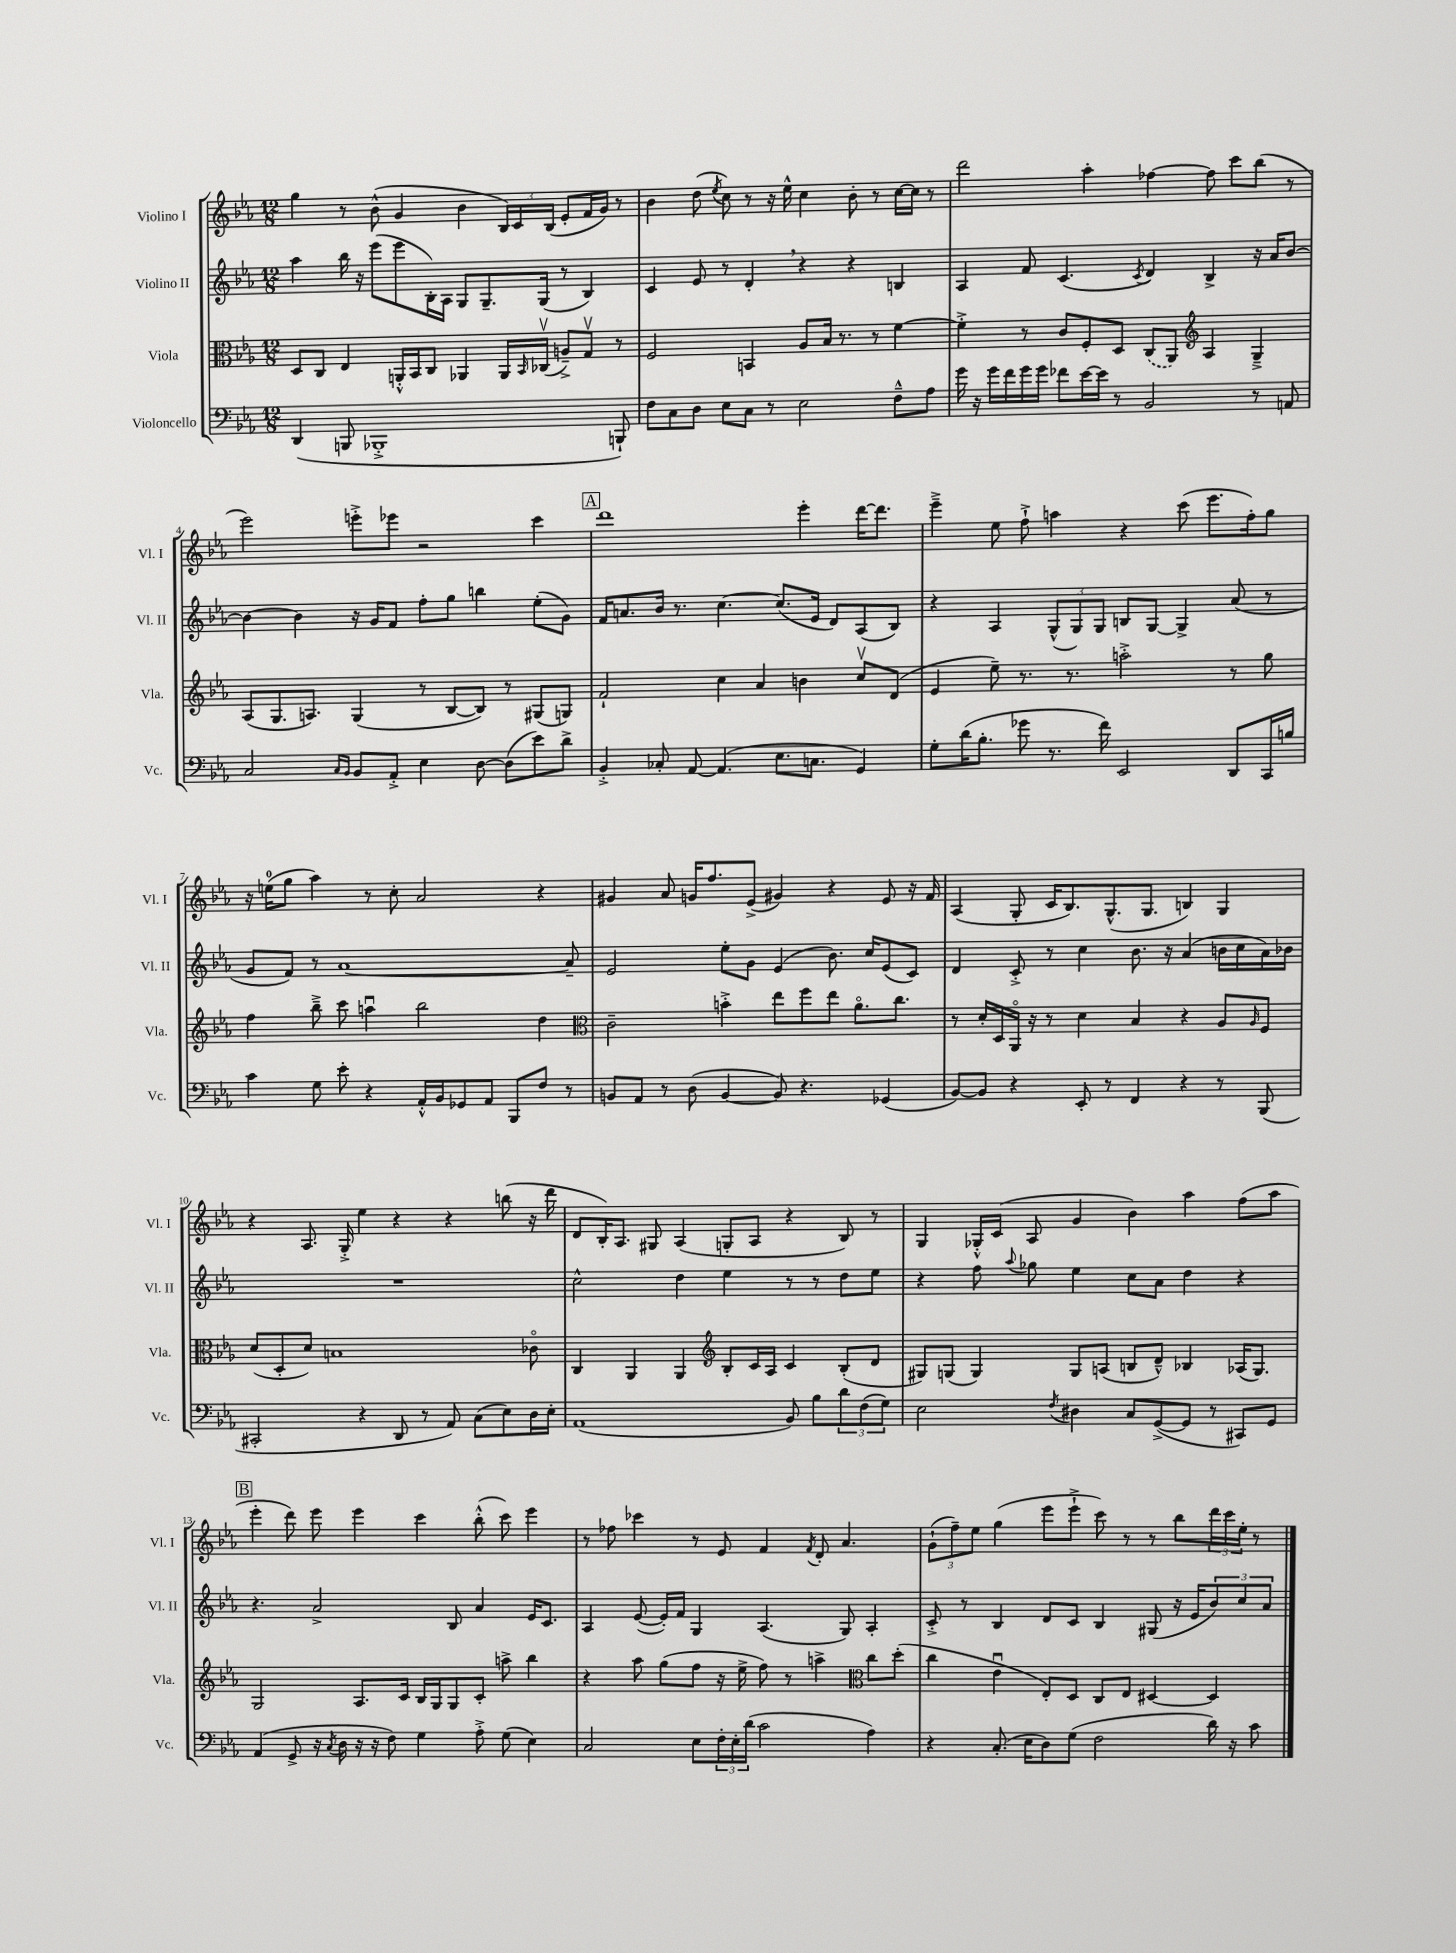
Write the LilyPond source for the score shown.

<<
\new StaffGroup <<
\new Staff = "s0" \with { instrumentName = "Violino I" shortInstrumentName = "Vl. I" } {
    \clef treble \key ees \major \numericTimeSignature \time 12/8
    g''4 r8 bes'8-^( g'4 bes'4 \tuplet 3/2 { bes16) c'16 bes16( } ees'8-. f'16 g'16) r8 |
    bes'4 d''8( \acciaccatura { ees''8 } c''8) r8 r16 ees''16-^ c''4 bes'8-. r8 c''16~ c''16 r8 |
    d'''2 aes''4-. fes''4~ fes''8 c'''8 bes''8( r8 |
    ees'''2) e'''8-.-> ees'''8 r2 c'''4 |
    \mark \markup { \box "A" } d'''1 ees'''4-. d'''16~ d'''8. |
    ees'''4---> ees''8 f''8-!-> a''4 r4 c'''8( ees'''8. f''16-.) g''8 |
    r16 e''16-0( g''8 aes''4) r8 c''8-. aes'2 r4 |
    gis'4 aes'8 g'16 f''8. ees'8->( gis'4) r4 ees'8 r16 f'16 |
    aes4( g8-. c'16 bes8.) g8.-^( g8. b4) g4 |
    r4 aes8. g16-.-> ees''4 r4 r4 b''8( r16 d'''16 |
    d'8 bes16-.) aes8. gis8 aes4( g8-. aes8 r4 bes8) r8 |
    g4 ges16-.-^ c'16( aes8 g'4 bes'4) aes''4 f''8( aes''8 |
    \mark \markup { \box "B" } ees'''4-. d'''8) ees'''8 ees'''4 c'''4 bes''8-.-^( c'''8) ees'''4 |
    r8 fes''8 ces'''4 r8 ees'8 f'4 \acciaccatura { f'8 } d'8-. aes'4. |
    \tuplet 3/2 { g'8-!( f''8--) ees''8 } g''4( ees'''8 ees'''8-!-> c'''8) r8 r8 bes''8 \tuplet 3/2 { d'''16 c'''16 ees''16-. } r8 \bar "|." |
}
\new Staff = "s1" \with { instrumentName = "Violino II" shortInstrumentName = "Vl. II" } {
    \clef treble \key ees \major \numericTimeSignature \time 12/8
    aes''4 bes''16 r16 ees'''8( ees'''8 bes16-.) aes16 g8 g8.-- g16( r8 bes4) |
    c'4 ees'8 r8 d'4-. \breathe r4 r4 b4 |
    aes4 f'8 c'4.( \acciaccatura { c'8 } d'4) bes4-> r16 aes'16 bes'8~ |
    bes'4~ bes'4 r16 g'16 f'8 f''8-. g''8 b''4 ees''8-.( g'8) |
    \mark \markup { \box "A" } f'16 a'8. bes'16 r8. c''4.~ c''8.( ees'16 d'8) aes8( bes8) |
    r4 aes4 \tuplet 3/2 { g8-^( g8) g8 } b8 g8~ g4-> aes'8( r8 |
    g'8 f'8) r8 aes'1~ aes'8-- |
    ees'2 ees''8-. g'8 ees'4( bes'8.) c''16 ees'8( c'8) |
    d'4 c'8-.-> r8 c''4 bes'8. r16 aes'4( b'16 c''16 aes'16) bes'16 |
    R1. |
    c''2-^ d''4 ees''4 r8 r8 d''8 ees''8 |
    r4 f''8 \appoggiatura { aes''8 } ges''8 ees''4 c''8 aes'8 d''4 r4 |
    \mark \markup { \box "B" } r4. aes'2-> bes8 aes'4 ees'16 c'8. |
    aes4 ees'8~( ees'16-.) f'16 g4 aes4.( g8) aes4-. |
    c'8-.-> r8 bes4 d'8 c'8 bes4 gis8( r16 ees'16 \tuplet 3/2 { bes'8) c''8 aes'8 } \bar "|." |
}
\new Staff = "s2" \with { instrumentName = "Viola" shortInstrumentName = "Vla." } {
    \clef alto \key ees \major \numericTimeSignature \time 12/8
    d8 c8 ees4 a,16-.-^ bes,16 c8 aes,4 aes,16 \grace { bes,16 } ces16\upbow( a8--->) g8\upbow r8 |
    f2 b,4 aes8 bes16 r8. r8 f'4~ |
    f'4-.-> r8 c'8 f8-. d8 \once \slurDashed c8( aes,8) \clef treble aes4 g4---> |
    aes8( g8. a8.) g4( r8 bes8~ bes8) r8 gis8( g8) |
    \mark \markup { \box "A" } f'2-! c''4 aes'4 b'4 c''8\upbow d'8( |
    ees'4 ees''8--) r8. r8. a''2-.-> r8 g''8 |
    f''4 bes''8---> c'''8 a''4\downbow bes''2 d''4 |
    \clef alto c'2-- b'4-.-> ees''8 f''8 ees''8 aes'8.\flageolet c''8. |
    r8 d'16-. d16 aes,16\flageolet r16 r8 d'4 bes4 r4 aes8 \grace { aes16 } f8 |
    d'8( d8-. d'8) b1 ces'8\flageolet |
    c4 aes,4 aes,4 \clef treble bes8-. c'16 aes16 c'4 bes8-.( d'8 |
    gis8) g8( g4) g8 a8( b8 d'8---^) bes4 aes16( g8.) |
    \mark \markup { \box "B" } g2 aes8. c'16 bes16 g16 g8 c'8-. a''8-> bes''4 |
    r4 aes''8 g''8( f''8 r16 ees''16-> f''8) r8 a''4-> \clef alto c''8 d''8-.( |
    c''4 ees'4\downbow ees8-.) d8 c8 ees8 dis4~ dis4 \bar "|." |
}
\new Staff = "s3" \with { instrumentName = "Violoncello" shortInstrumentName = "Vc." } {
    \clef bass \key ees \major \numericTimeSignature \time 12/8
    d,4( b,,8 bes,,1-.-> b,,8-!) |
    f8 c8 d8 ees8 c8 r8 ees2 f8---^ aes8 |
    g'16 r16 g'16 f'16 g'16 g'16 fes'8 ees'16~ ees'16 r8 bes,2 r8 a,8 |
    c2 \grace { c16 bes,16 } bes,8 aes,8-.-> ees4 d8~ d8( ees'8) d'8-> |
    \mark \markup { \box "A" } bes,4-.-> ces8-. aes,8~ aes,4.( ees8. c8. g,4) |
    g8-. d'16( bes8.-. ges'8 r8. f'16) ees,2 d,8 c,16 b16 |
    c'4 g8 ees'8-. r4 aes,16-.-^ bes,16 ges,8 aes,8 bes,,8 f8 r8 |
    b,8 aes,8 r8 d8( b,4~ b,8) r4. ges,4( |
    bes,8~) bes,8 r4 ees,8-. r8 f,4 r4 r8 bes,,8( |
    cis,2-. r4 d,8 r8 aes,8) c8( ees8) d16 ees16-. |
    aes,1( bes,8) bes8 \tuplet 3/2 { d'8 f8( g8) } |
    ees2 \acciaccatura { f8 } dis4 c8 g,8~->( g,8 r8 cis,8) g,8 |
    \mark \markup { \box "B" } aes,4( g,8-> r16 \acciaccatura { c8 } d16 r16 r16 f8) g4 aes8-.-> g8( ees4) |
    c2 ees8 \tuplet 3/2 { f16-. ees16-. d'16( } c'2 aes4) |
    r4 c8.-.( ees16 d8) g8( f2 d'16) r16 c'8 \bar "|." |
}
>>
>>
